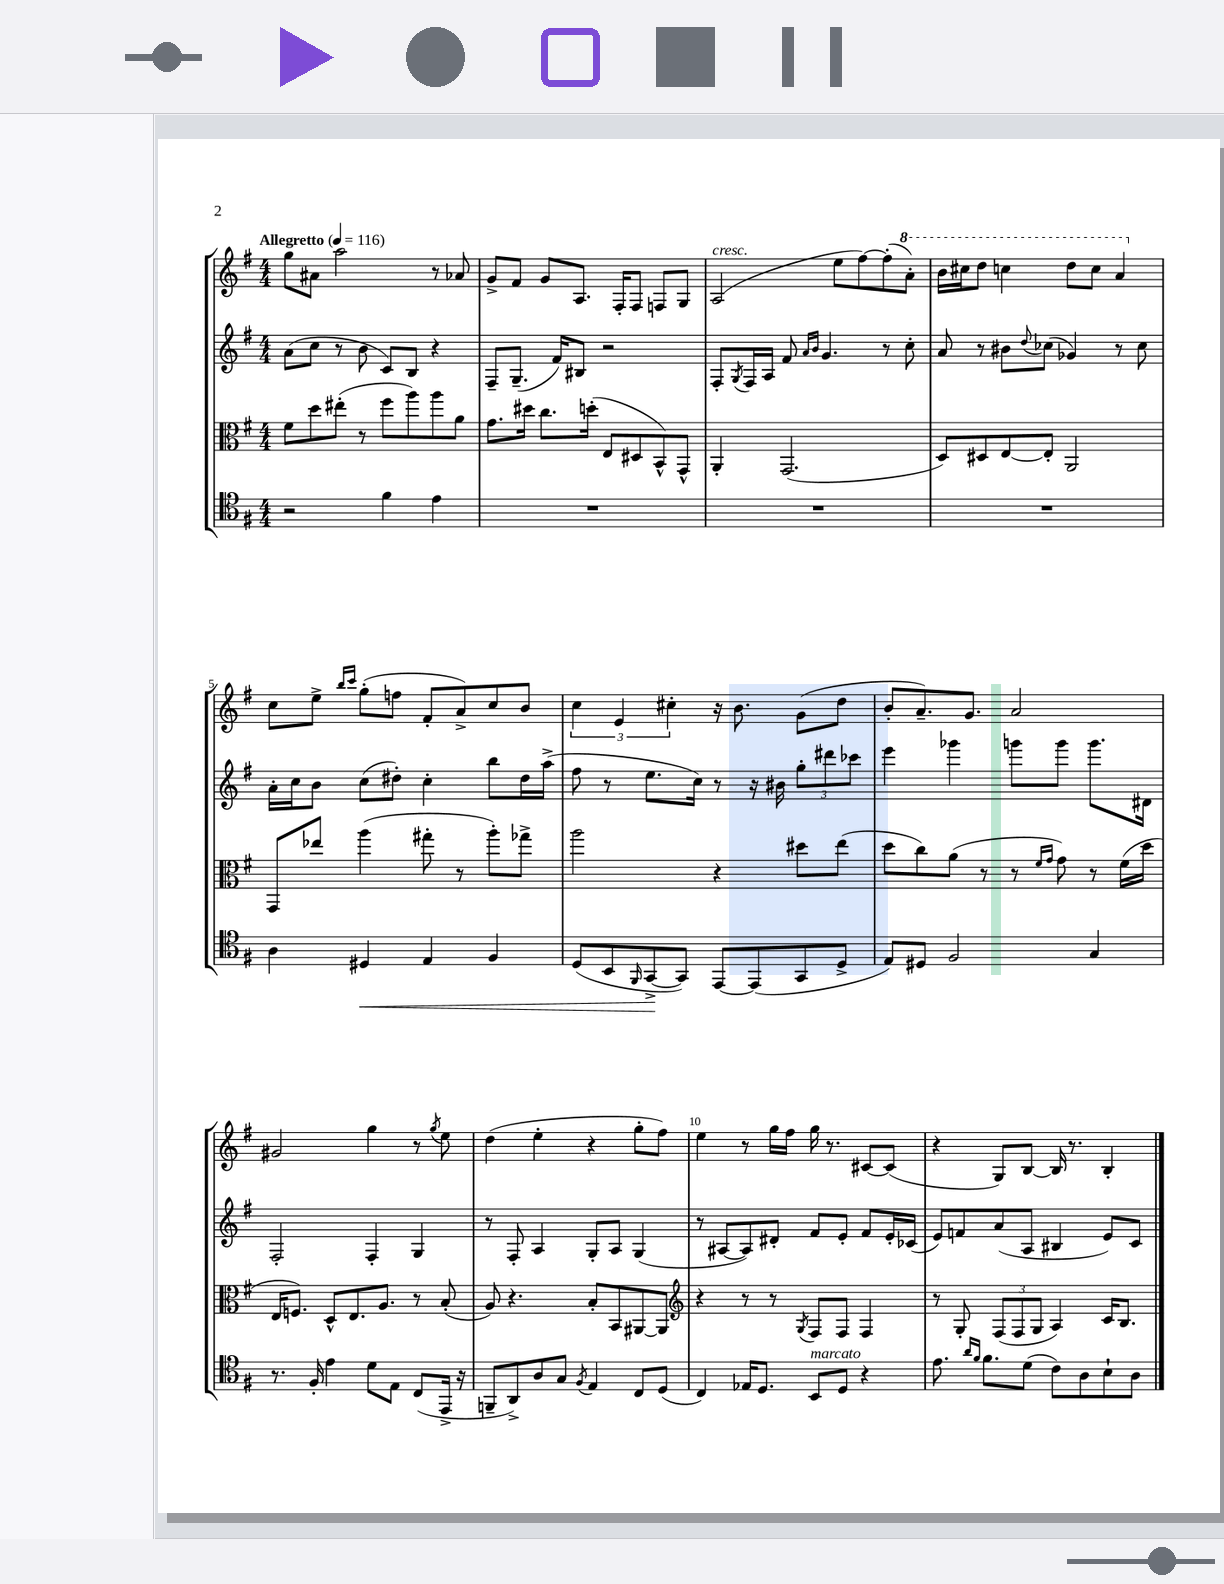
<<
\new StaffGroup <<
\new Staff = "s0" {
    \clef treble \key g \major \numericTimeSignature \time 4/4 \tempo "Allegretto" 4 = 116
    g''8 ais'8 a''2 r8 aes'8 |
    g'8-> fis'8 g'8 a8. fis16-. fis8 f8 g8 |
    a2^\markup { \italic "cresc." }( e''8 fis''8~) fis''8-.( \ottava #1 a''8-.) |
    b''16 cis'''16 d'''8 c'''4 d'''8 c'''8 a''4 \ottava #0 |
    c''8 e''8-> \grace { b''16 c'''16 } g''8-.( f''8 fis'8-. a'8->) c''8 b'8 |
    \tuplet 3/2 { c''4 e'4 cis''4-. } r16 b'8. g'8( d''8 |
    b'8-. a'8.--) g'8. a'2 |
    gis'2 g''4 r8 \acciaccatura { g''8 } e''8 |
    d''4( e''4-. r4 g''8-. fis''8) |
    e''4 r8 g''16 fis''16 g''16 r8. cis'8~ cis'8( |
    r4 g8) b8~ b16 r8. b4-. \bar "|." |
}
\new Staff = "s1" {
    \clef treble \key g \major \numericTimeSignature \time 4/4
    a'8( c''8 r8 b'8 c'8) b8 r4 |
    fis8-- g8.--( fis'16) bis8 r2 |
    fis8-. \acciaccatura { g8 } fis16 a16 fis'8 \grace { a'16 b'16 } g'4. r8 c''8-. |
    a'8 r8 bis'8 \appoggiatura { d''8 } ces''8( ges'4) r8 ces''8 |
    a'16-. c''16 b'8 c''8( dis''8-.) c''4-. b''8 dis''16 a''16->( |
    fis''8 r8 e''8. c''16) r8 r16 bis'16 \tuplet 3/2 { g''8-. dis'''8 ces'''8 } |
    e'''4 ges'''4 g'''8 g'''8 g'''8. dis'16 |
    fis2-. fis4-. g4 |
    r8 fis8-. a4 g8-. a8 g4( |
    r8 ais8~ ais8) dis'8-. fis'8 e'8-. fis'8 e'16-. ces'16( |
    e'8) f'8 a'8( a8 bis4 e'8) c'8 \bar "|." |
}
\new Staff = "s2" {
    \clef alto \key g \major \numericTimeSignature \time 4/4
    fis'8 d''8 eis''8-.( r8 fis''8 a''8) a''8 a'8 |
    g'8. dis''16 c''8. d''16-.( e8 dis8 b,8-^) g,8-^ |
    a,4-. g,2.( |
    d8) dis8 e8~ e8-. a,2 |
    g,8 ees''8 a''4( gis''8-. r8 a''8-.) ges''8-> |
    a''2 r4 dis''8 e''8( |
    d''8 c''8) a'8( r8 r8 \grace { fis'16 g'16 } g'8) r8 fis'16( d''16 |
    e16 f8.) d8-^ e8. a8. r8 b8-.( |
    a8) r4. b8-. b,8 ais,8~ ais,8 |
    \clef treble r4 r8 r8 \acciaccatura { g8 } fis8 fis8 fis4 |
    r8 g8-. \tuplet 3/2 { fis8( fis8 g8 } a4) c'16 b8. \bar "|." |
}
\new Staff = "s3" {
    \clef tenor \key g \major \numericTimeSignature \time 4/4
    r2 fis'4 e'4 |
    R1 |
    R1 |
    R1 |
    a4 dis4\< e4 fis4 |
    d8( b,8 \grace { fis,16 } g,8~->\! g,8) e,8~ e,8( g,8 d8-> |
    e8) dis8 fis2 g4 |
    r8. fis16-. e'4 d'8 e8 c8( e,16-> r16 |
    f,8-- a,8->) a8 g8 \acciaccatura { fis8 } e4 c8 d8( |
    c4) ees16 d8. b,8^\markup { \italic "marcato" } d8 r4 |
    e'8. \grace { a'16 fis'16 } fis'8. d'8( c'8) a8 b8-! a8 \bar "|." |
}
>>
>>
\layout { \context { \Score \override BarNumber.break-visibility = ##(#f #t #t) barNumberVisibility = #(every-nth-bar-number-visible 5) } }
